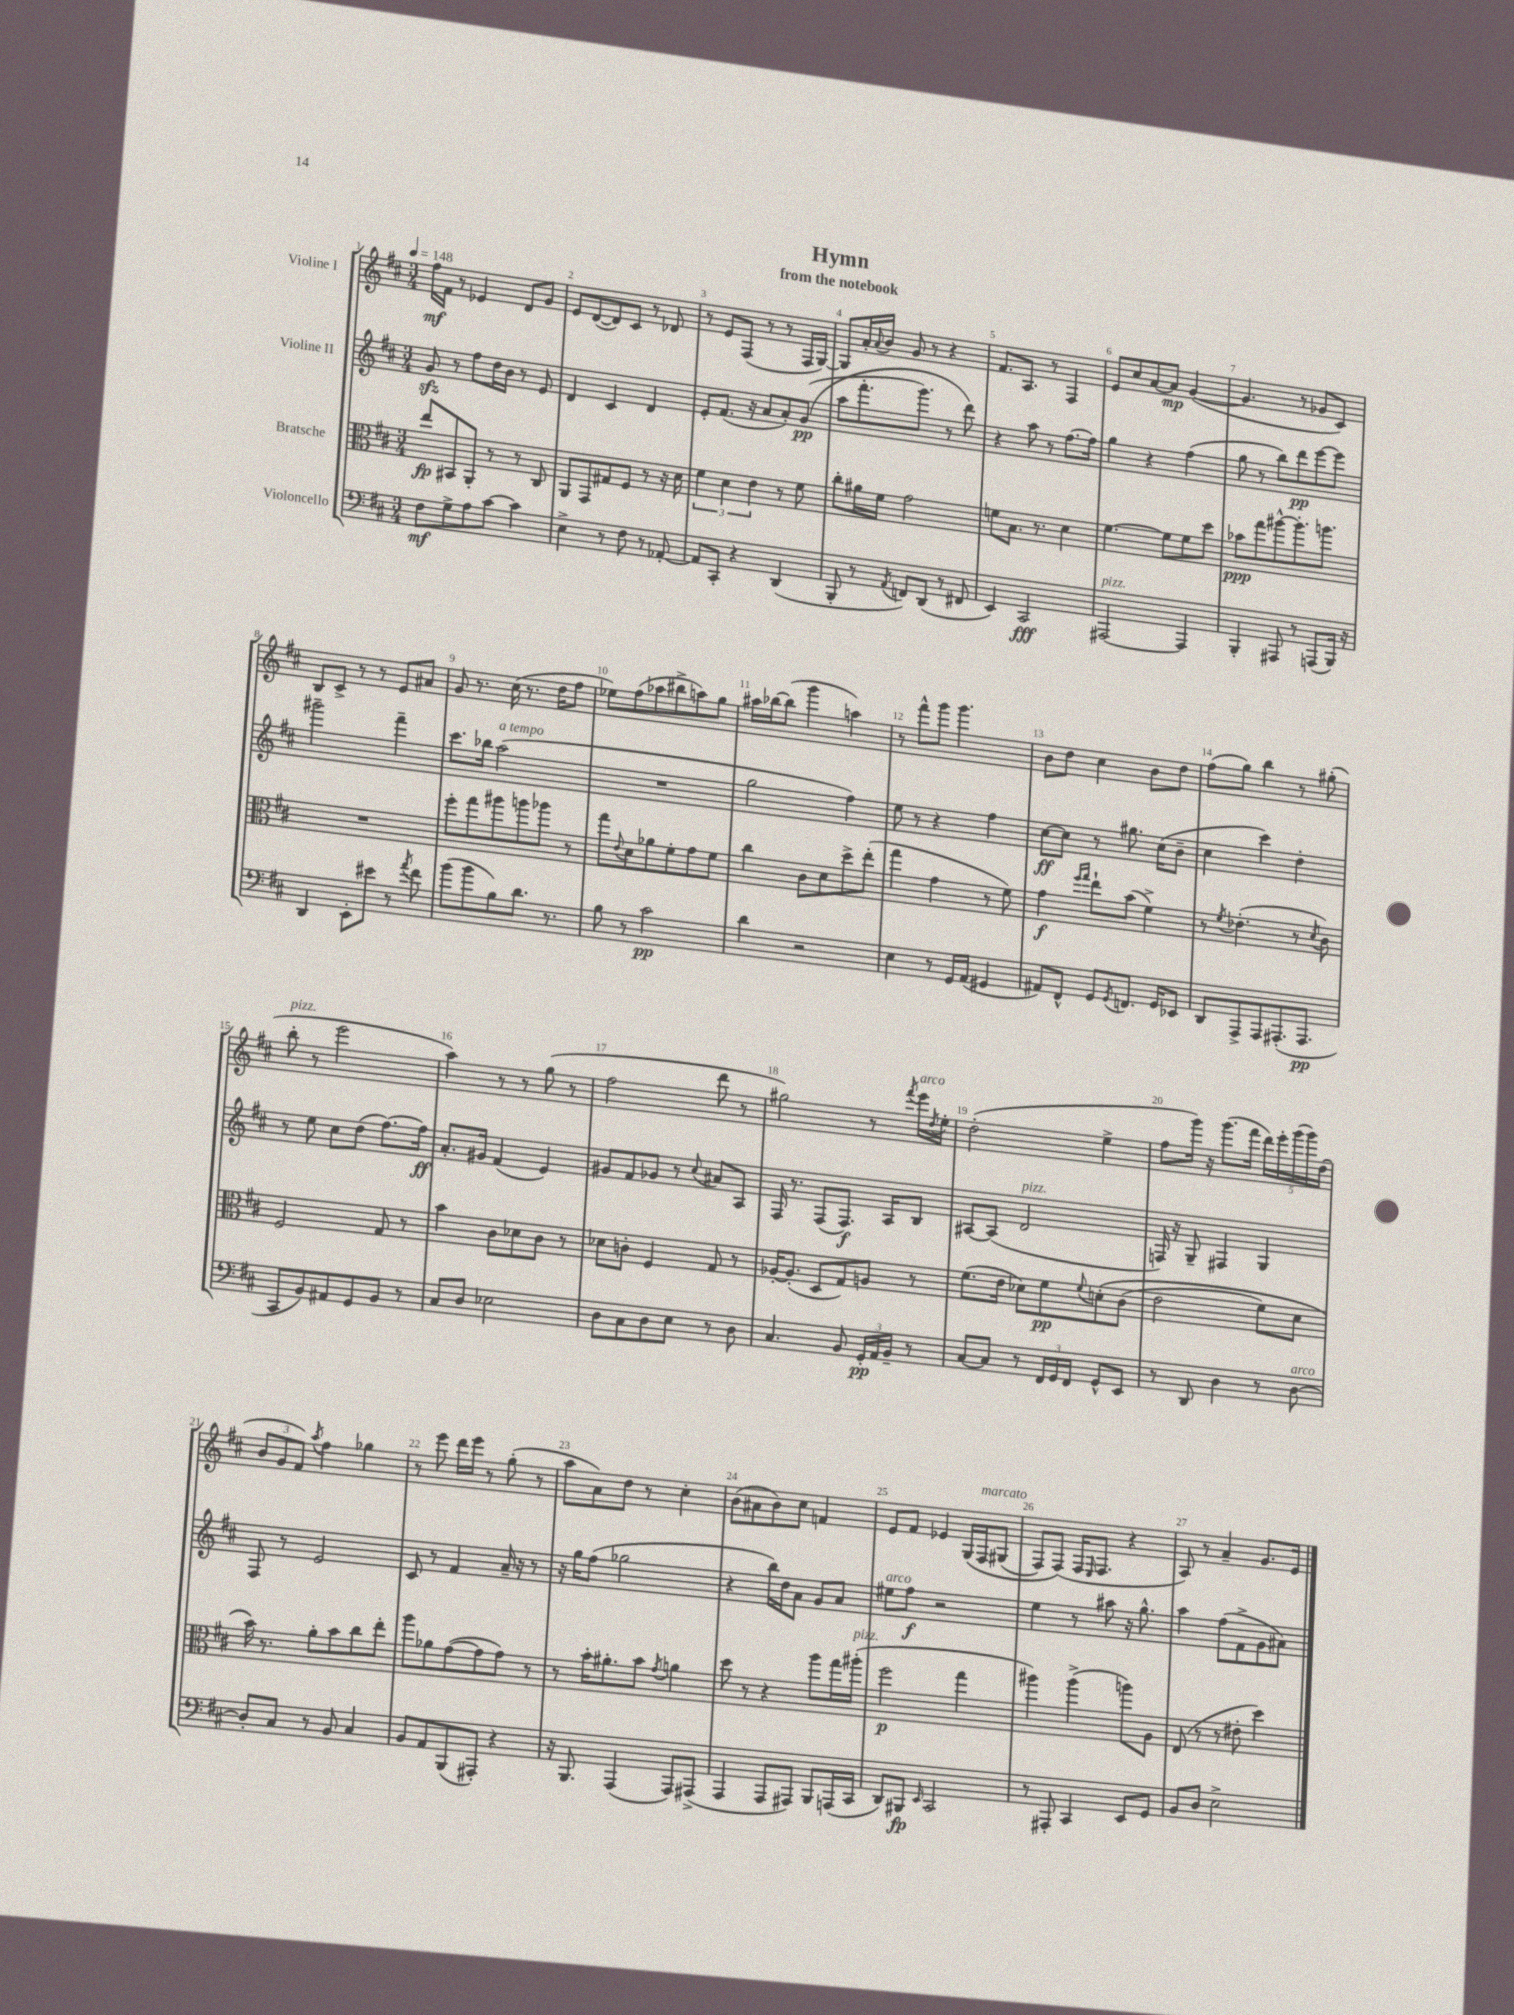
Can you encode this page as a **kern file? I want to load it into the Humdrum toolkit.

**kern	**dynam	**kern	**dynam	**kern	**dynam	**kern	**dynam
*part4	*part4	*part3	*part3	*part2	*part2	*part1	*part1
*staff4	*staff4	*staff3	*staff3	*staff2	*staff2	*staff1	*staff1
*I"Violoncello	*	*I"Bratsche	*	*I"Violine II	*	*I"Violine I	*
*clefF4	*	*clefC3	*	*clefG2	*	*clefG2	*
*k[f#c#]	*	*k[f#c#]	*	*k[f#c#]	*	*k[f#c#]	*
*M3/4	*	*M3/4	*	*M3/4	*	*M3/4	*
*MM148	*	*MM148	*	*MM148	*	*MM148	*
=1	=1	=1	=1	=1	=1	=1	=1
8F#\L	mf	8ee/L	fp	8gzz/	.	16ff#\LL	mf
.	.	.	.	.	.	16f#\JJ	.
8G^\	.	8BB#X/	.	8r	.	8r	.
8A\	.	8AA'/J	.	8ff#\L	.	4e-X/	.
[8c#\J	.	8r	.	16dd\L	.	.	.
.	.	.	.	16b\JJ	.	.	.
4c#\]	.	8r	.	8r	.	8d/L	.
.	.	8C#/	.	8e/	.	8g/J	.
=2	=2	=2	=2	=2	=2	=2	=2
4E^\	.	8AA/L	.	4d/	.	8e/L	.
.	.	8GG/	.	.	.	([8d/	.
8r	.	8G#X/	.	4c#/	.	8d/])	.
8F#\	.	8F#/J	.	.	.	8c#/J	.
8r	.	8r	.	4d/	.	8r	.
[8AA-X'/	.	16r	.	.	.	8d-X/	.
.	.	16d\	.	.	.	.	.
=3	=3	=3	=3	=3	=3	=3	=3
8AA-/L]	.	6f#\	.	8e'/L	.	8r	.
8CC#'/J	.	.	.	(8.f#/J	.	8e/L	.
.	.	6d\	.	.	.	.	.
4r	.	.	.	.	.	(8F#/J	.
.	.	.	.	16r	.	.	.
.	.	6e\	.	.	.	.	.
.	.	.	.	8a/L	.	8r	.
(4DD/	.	8r	.	8a'/)	.	8r	.
.	.	8f#\	.	((8g/J	pp	16F#/LL	.
.	.	.	.	.	.	[16G/JJ)	.
=4	=4	=4	=4	=4	=4	=4	=4
8BBB'/	.	8cc#'\L	.	8aa\L	.	8G/L]	.
8r	.	16a#X\L	.	8.fff#'\	.	16a'/L	.
.	.	.	.	.	.	8qqa/	.
.	.	16f#\JJ	.	.	.	16b/JJ	.
8qAA/	.	.	.	.	.	.	.
8FFn/L)	.	2g\	.	.	.	8g/	.
.	.	.	.	8.ggg\J)	.	.	.
(8DD/J	.	.	.	.	.	8r	.
8r	.	.	.	8r	.	4r	.
8FF#X/	.	.	.	8ddd\)	.	.	.
=5	=5	=5	=5	=5	=5	=5	=5
4EE/)	.	8fn\L	.	4r	.	8.f#/L	.
.	.	8.B\J	.	.	.	.	.
.	.	.	.	.	.	8.A/J	.
2CC#/	fff	.	.	8aa\	.	.	.
.	.	8.r	.	.	.	.	.
.	.	.	.	8r	.	8r	.
.	.	4d\	.	[8.ff#\L	.	4F#/	.
.	.	.	.	16ff#\Jk]	.	.	.
=6	=6	=6	=6	=6	=6	=6	=6
!LO:TX:a:i:t=pizz.	!	!	!	!	!	!	!
[2AAA#X/	.	[4.f#\	.	4gg\	.	8e/L	.
.	.	.	.	.	.	8cc#/	.
.	.	.	.	4r	.	[8a/	.
.	.	8f#\L]	.	.	.	8a/J]	mp
4AAA#/]	.	8f#\	.	(4ff#\	.	([4g/	.
.	.	8dd\J	.	.	.	.	.
=7	=7	=7	=7	=7	=7	=7	=7
4BBB'/	.	8b-X\L	ppp	8gg\	.	4.g/]	.
.	.	8gg\	.	8r	.	.	.
8AAA#X/	.	[8aa#X^^\	.	8bb\L)	.	.	.
8r	.	8.aa#'\]	.	8ddd\	pp	8r	.
(8AAAn/L	.	.	.	[8eee\	.	8g-X/L	.
.	.	8.aan\J	.	.	.	.	.
16BBB/Jk)	.	.	.	8eee\J]	.	8c#/J)	.
16r	.	.	.	.	.	.	.
!!LO:LB:g=z
=8	=8	=8	=8	=8	=8	=8	=8
4DD/	.	2.r	.	2ggg#X~\	.	8B/L	.
.	.	.	.	.	.	8c#^/J	.
8EE'\L	.	.	.	.	.	8r	.
8e#X\J	.	.	.	.	.	8r	.
8r	.	.	.	4fff#~\	.	8e/L	.
8qa/	.	.	.	.	.	.	.
8f#\	.	.	.	.	.	8a#X/J	.
=9	=9	=9	=9	=9	=9	=9	=9
(8b\L	.	8ff#'\L	.	8.ccc#\L	.	8g/	.
8b\	.	8gg\	.	.	.	8.r	.
.	.	.	.	16bb-X\Jk	.	.	.
!	!	!	!	!LO:TX:a:i:t=a tempo	!	!	!
8B\)	.	8aa#X\	.	(2aa\	.	.	.
.	.	.	.	.	.	(16cc#\	.
8.d\J	.	8aan\	.	.	.	8.r	.
.	.	8aa-X\J	.	.	.	.	.
8.r	.	.	.	.	.	16dd\KL	.
.	.	8r	.	.	.	8ff#\J	.
=10	=10	=10	=10	=10	=10	=10	=10
8B\	.	8gg\L	.	2.r	.	8ee-X\L)	.
.	.	8qqe/	.	.	.	.	.
8r	.	8d\	.	.	.	(8ff#\	.
2c#\	pp	8a-X\	.	.	.	8aa-X\	.
.	.	8f#'\	.	.	.	8bb#X^\	.
.	.	8g\	.	.	.	8aan\)	.
.	.	8f#\J	.	.	.	8gg\J	.
=11	=11	=11	=11	=11	=11	=11	=11
4d\	.	4cc#\	.	2gg\	.	16aa#X\LL	.
.	.	.	.	.	.	[16bb-X\J	.
.	.	.	.	.	.	(8bb-\J]	.
2r	.	8c#\L	.	.	.	4ggg\	.
.	.	8d\	.	.	.	.	.
.	.	8dd^\	.	4ff#\)	.	4aan\)	.
.	.	(8ee'\J	.	.	.	.	.
=12	=12	=12	=12	=12	=12	=12	=12
4E\	.	4gg\	.	8ee\	.	8r	.
.	.	.	.	8r	.	8fff#^^\L	.
8r	.	4g\	.	4r	.	8ggg\J	.
16GG/LL	.	.	.	.	.	4.ggg\	.
(16AA/JJ	.	.	.	.	.	.	.
4GG#X/	.	8r	.	4ff#\	.	.	.
.	.	8f#\)	.	.	.	.	.
=13	=13	=13	=13	=13	=13	=13	=13
8AA#X/L)	.	4g\	f	[8cc#\L	ff	8b\L	.
8FF#^^/J	.	.	.	8cc#\J]	.	8dd\J	.
.	.	16qqff#/LL	.	.	.	.	.
.	.	16qqgg/JJ	.	.	.	.	.
8GG/L	.	8ee`\L	.	8r	.	4cc#\	.
8qGG/	.	.	.	.	.	.	.
8.FFn/J	.	(8b\J	.	8.gg#X\	.	.	.
.	.	4f#^\)	.	.	.	8b\L	.
16GG/KL	.	.	.	(16cc#\KL	.	.	.
8EE-X/J	.	.	.	8b~\J	.	8dd\J	.
=14	=14	=14	=14	=14	=14	=14	=14
8DD/L	.	8r	.	4cc#\	.	(8ff#\L	.
.	.	8qf#/	.	.	.	.	.
8AAA^/	.	(4.e-X'\	.	.	.	8gg\J)	.
8AAA/	.	.	.	4ccc#\)	.	4bb\	.
(8.AAA#X'/	.	.	.	.	.	.	.
.	.	8r	.	4dd'\	.	8r	.
8.AAA#/J	pp	.	.	.	.	.	.
.	.	8qd/	.	.	.	.	.
.	.	8c#\)	.	.	.	(8gg#X'\	.
!!LO:LB:g=z
=15	=15	=15	=15	=15	=15	=15	=15
!	!	!	!	!	!	!LO:TX:a:i:t=pizz.	!
8CC#/L	.	2F#/	.	8r	.	8bb'\	.
8BB/)	.	.	.	8ee\	.	8r	.
8AA#X/	.	.	.	8cc#\L	.	2eee\	.
8GG/	.	.	.	(8dd\J	.	.	.
8BB/J	.	8G/	.	[8.ff#\L)	.	.	.
8r	.	8r	.	.	.	.	.
.	.	.	.	16ff#\Jk]	ff	.	.
=16	=16	=16	=16	=16	=16	=16	=16
8C#/L	.	4b\	.	8.a'/L	.	4aa\)	.
8D/J	.	.	.	.	.	.	.
.	.	.	.	16g#X/Jk	.	.	.
2E-X\	.	8c#\L	.	(4f#/	.	8r	.
.	.	8d-X\	.	.	.	8r	.
.	.	8c#\J	.	4e/)	.	(8gg\	.
.	.	8r	.	.	.	8r	.
=17	=17	=17	=17	=17	=17	=17	=17
8D\L	.	8d-X\L	.	8g#X/L	.	2ff#\	.
8C#\	.	8cn'\J	.	8f#/	.	.	.
8D\	.	4F#/	.	8g-X/J	.	.	.
8E\J	.	.	.	8r	.	.	.
.	.	.	.	8qqcc#/	.	.	.
8r	.	8G/	.	8a#X/L	.	8ddd\	.
8D\	.	8r	.	8A/J	.	8r	.
=18	=18	=18	=18	=18	=18	=18	=18
4.C#/	.	[16A-X'/KL	.	16F#/	.	2gg#X\)	.
.	.	(8.A-'/J]	.	8.r	.	.	.
.	.	8D/L	.	(8F#/L	.	.	.
8BB/	.	8G/)	.	8.F#/J)	f	.	.
24GG'/LL	pp	8An/J	.	.	.	8r	.
24AA/	.	.	.	.	.	.	.
.	.	.	.	16A/KL	.	.	.
24BB~/JJ	.	.	.	.	.	.	.
.	.	.	.	.	.	8qfff#/	.
!	!	!	!	!	!	!LO:TX:a:i:t=arco	!
8r	.	8r	.	8B/J	.	16eee\LL	.
.	.	.	.	.	.	8qdd/	.
.	.	.	.	.	.	16ee'\JJ	.
=19	=19	=19	=19	=19	=19	=19	=19
[8C#/L	.	(8.f#\L	.	[8A#X/L	.	(2dd'\	.
8C#/J]	.	.	.	(8A#/J]	.	.	.
.	.	16e\Jk	.	.	.	.	.
!	!	!	!	!LO:TX:a:i:t=pizz.	!	!	!
8r	.	8d-X\L)	.	2d/	.	.	.
24FF#/LL	.	8f#\	pp	.	.	.	.
24GG/	.	.	.	.	.	.	.
24FF#/JJ	.	.	.	.	.	.	.
.	.	8qqf#/	.	.	.	.	.
8GG^^/L	.	(8dn'\	.	.	.	4ee^\	.
8EE/J	.	(8c#\J	.	.	.	.	.
=20	=20	=20	=20	=20	=20	=20	=20
8r	.	2e\	.	16Fn/)	.	8ff#\L	.
.	.	.	.	16r	.	.	.
8DD/	.	.	.	8G~/	.	16ggg\Jk)	.
.	.	.	.	.	.	16r	.
4D\	.	.	.	4F#X/	.	(8.ggg\L	.
.	.	.	.	.	.	16fff#\Jk	.
8r	.	8f#\L)	.	4G/	.	20ddd\LL)	.
.	.	.	.	.	.	20eee'\	.
.	.	.	.	.	.	(20ggg\	.
!LO:TX:a:i:t=arco	!	!	!	!	!	!	!
[8D\	.	8d\J	.	.	.	.	.
.	.	.	.	.	.	20ggg\)	.
.	.	.	.	.	.	(20dd\JJ	.
!!LO:LB:g=z
=21	=21	=21	=21	=21	=21	=21	=21
8D'/L]	.	16b\)	.	8F#/	.	12b/L	.
.	.	8.r	.	.	.	.	.
.	.	.	.	.	.	12g/	.
8C#/J	.	.	.	8r	.	.	.
.	.	.	.	.	.	12f#/J)	.
.	.	.	.	.	.	8qaa/	.
8r	.	8a'\L	.	2e/	.	4ff#\	.
8BB/	.	8b\	.	.	.	.	.
4C#/	.	8cc#\	.	.	.	4gg-X\	.
.	.	8ee'\J	.	.	.	.	.
=22	=22	=22	=22	=22	=22	=22	=22
8BB/L	.	8aa\L	.	8c#/	.	8r	.
8AA/	.	8a-X\	.	8r	.	8eee\	.
(8BBB/	.	([8g\	.	4f#/	.	16ddd\LL	.
.	.	.	.	.	.	16eee\JJ	.
8AAA#X'/J)	.	8g\]	.	.	.	8r	.
4r	.	8g\J)	.	16a~/	.	(8gg'\	.
.	.	.	.	16r	.	.	.
.	.	8r	.	8r	.	8r	.
=23	=23	=23	=23	=23	=23	=23	=23
16r	.	8r	.	16r	.	8aa\L	.
8.BBB/	.	.	.	16gg\KL	.	.	.
.	.	16b'\KL	.	(8ff#\J	.	8a\)	.
.	.	8.a#X'\	.	.	.	.	.
(4AAA/	.	.	.	2gg-X\	.	8dd\J	.
.	.	8b\J	.	.	.	8r	.
.	.	8qg/	.	.	.	.	.
8AAA/L)	.	4an\	.	.	.	4cc#'\	.
(8AAA#X^/J	.	.	.	.	.	.	.
=24	=24	=24	=24	=24	=24	=24	=24
4AAA/	.	8dd\	.	4r	.	(8b\L	.
.	.	8r	.	.	.	8a#X\	.
8AAA/L	.	4r	.	16bb\LL)	.	8b\)	.
.	.	.	.	16dd\J	.	.	.
8AAA#X/J)	.	.	.	8a\J	.	8cc#\J	.
8BBB/L	.	8aa\L	.	8g/L	.	4fn/	.
(16AAAn/L	.	16gg\L	.	8a/J	.	.	.
!	!	!LO:TX:a:i:t=pizz.	!	!	!	!	!
16CC#/JJ	.	(16aa#X'\JJ	.	.	.	.	.
=25	=25	=25	=25	=25	=25	=25	=25
!	!	!	!	!LO:TX:a:i:t=arco	!	!	!
8DD/L)	.	2ff#\	p	8ee#X\L	.	8e/L	.
8BBB#X/J	fp	.	.	8ff#\J	f	8f#/J	.
16qqEE/	.	.	.	.	.	.	.
2CC#/	.	.	.	2r	.	4e-X/	.
.	.	4gg\	.	.	.	(16G/LL	.
!	!	!	!	!	!	!LO:TX:a:i:t=marcato	!
.	.	.	.	.	.	16F#/J	.
.	.	.	.	.	.	(8G#X/J	.
=26	=26	=26	=26	=26	=26	=26	=26
8r	.	4aa#X\)	.	4ee\	.	8F#/L)	.
8AAA#X'/	.	.	.	.	.	(8F#/J)	.
4CC#/	.	(4aa#^\	.	8r	.	16F#/KL	.
.	.	.	.	.	.	16qqE/	.
.	.	.	.	.	.	8.F#/J	.
.	.	.	.	8aa#X\	.	.	.
8EE/L	.	8aan\L)	.	16r	.	4r	.
.	.	.	.	8.gg^^\	.	.	.
8GG/J	.	8A\J	.	.	.	.	.
=27	=27	=27	=27	=27	=27	=27	=27
8BB/L	.	(8E/	.	4aa\	.	8A/)	.
8D/J	.	8r	.	.	.	8r	.
2E^\	.	8r	.	(8ff#\L	.	4a~/	.
.	.	8e#X'\	.	8f#^\	.	.	.
.	.	4dd\)	.	8g\	.	8.g/L	.
.	.	.	.	8a#X\J)	.	.	.
.	.	.	.	.	.	16e/Jk	.
==	==	==	==	==	==	==	==
*-	*-	*-	*-	*-	*-	*-	*-
